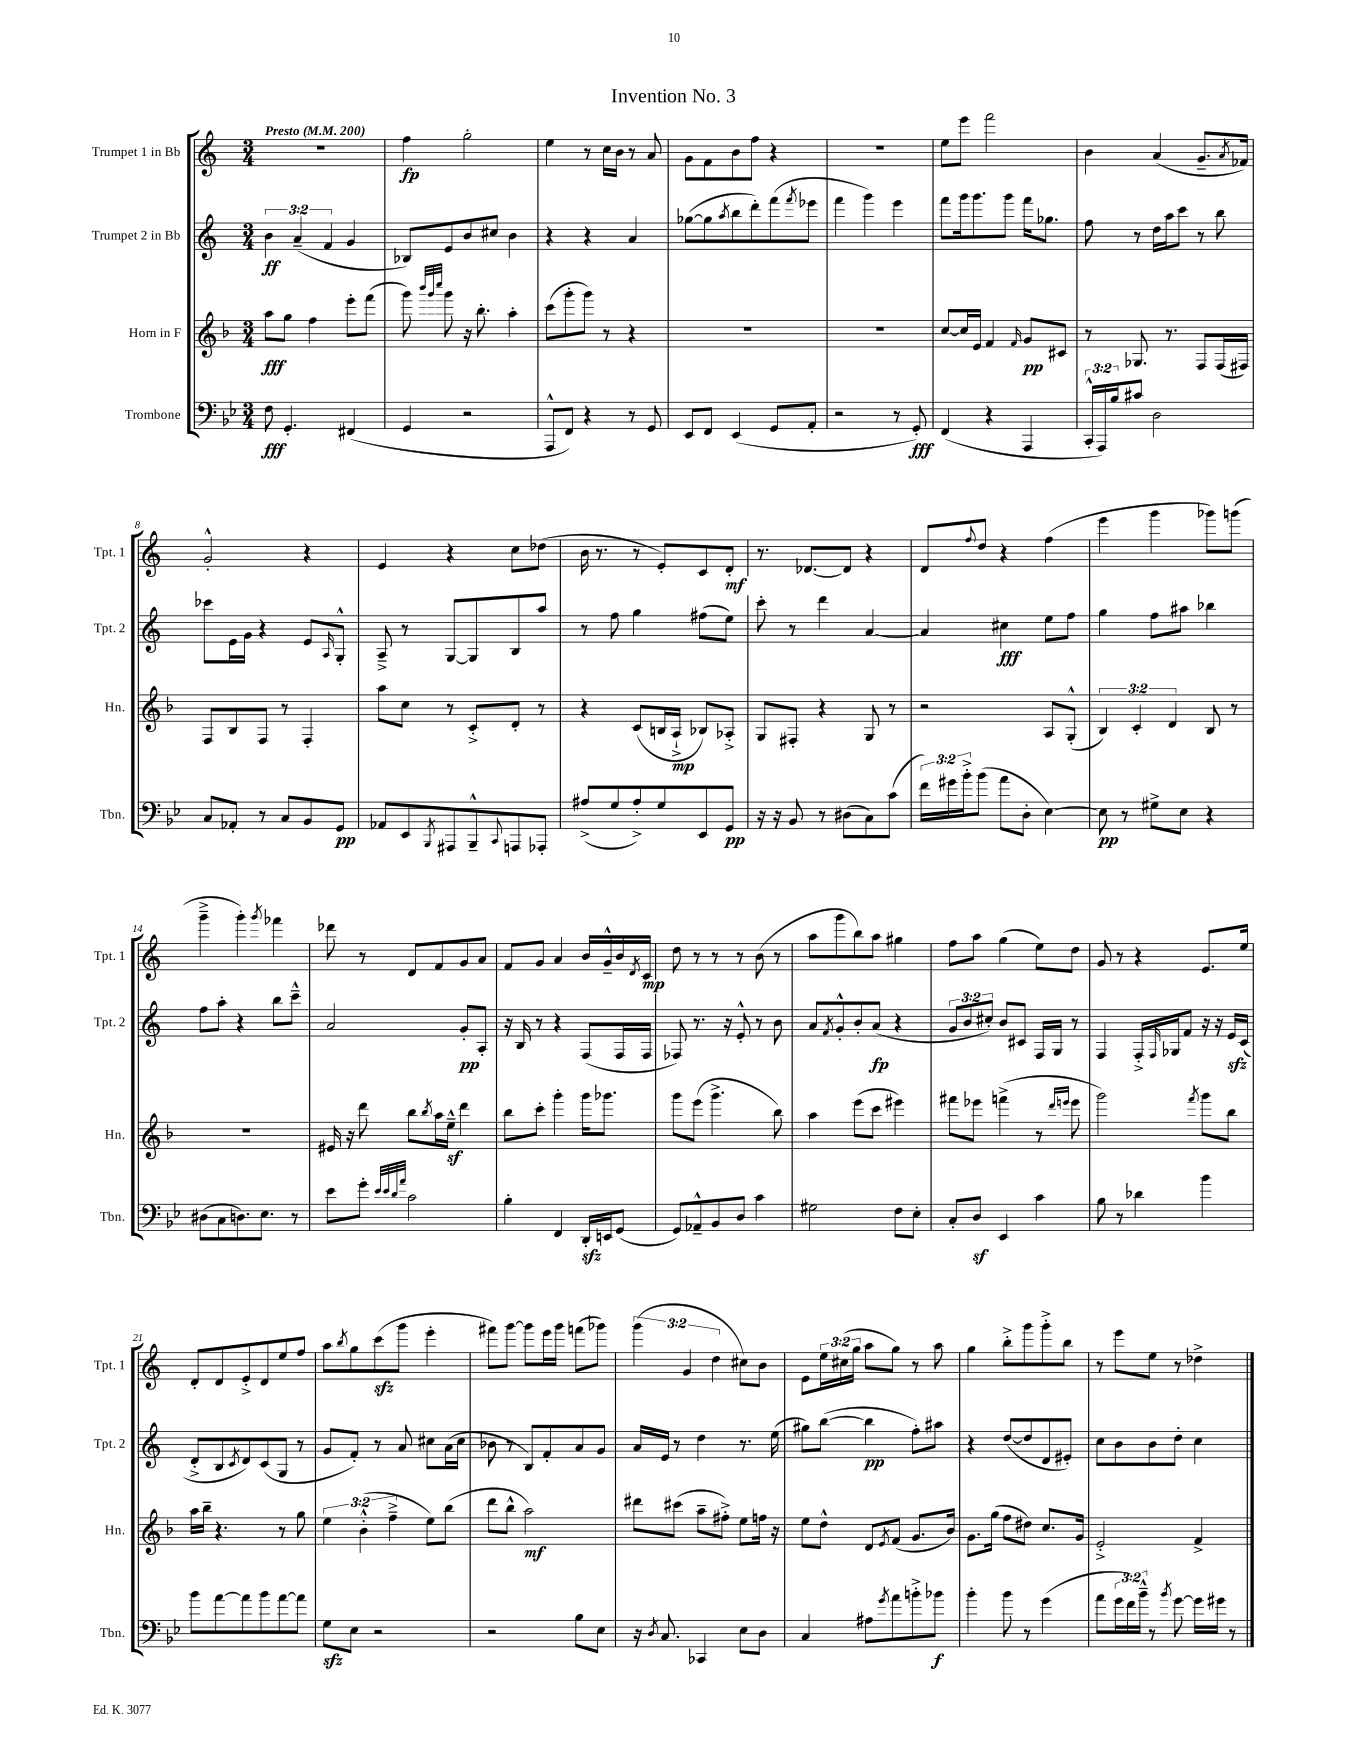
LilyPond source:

\header { title = "Invention No. 3" }
<<
\new StaffGroup <<
\new Staff = "s0" \with { instrumentName = "Trumpet 1 in Bb" shortInstrumentName = "Tpt. 1" } {
    \clef treble \key c \major \numericTimeSignature \time 3/4 \override Staff.TupletNumber.text = #tuplet-number::calc-fraction-text \tempo "Presto" 4 = 200
    R2. |
    f''4\fp g''2-. |
    e''4 r8 c''16 b'16 r8 a'8 |
    g'8 f'8 b'8 f''8 r4 |
    R2. |
    e''8 e'''8 f'''2 |
    b'4 a'4( g'8.-- \acciaccatura { a'8 } fes'16) |
    g'2-.-^ r4 |
    e'4 r4 c''8 des''8( |
    b'16 r8. r8 e'8-.) c'8 d'8-.\mf |
    r8. des'8.~ des'8 r4 |
    d'8 \appoggiatura { f''8 } d''8 r4 f''4( |
    e'''4 g'''4 ges'''8) g'''8( |
    g'''4---> g'''4-.) \acciaccatura { g'''8 } fes'''4 |
    des'''8 r8 d'8 f'8 g'8 a'8 |
    f'8 g'8 a'4 b'16 g'16---^ b'16 \acciaccatura { d'8 } c'16\mp |
    d''8 r8 r8 r8 b'8( r8 |
    a''8 g'''8 b''8) a''8 gis''4 |
    f''8 a''8 g''4( e''8) d''8 |
    g'8 r8 r4 e'8. e''16 |
    d'8-. d'8 e'8-.-> d'8 e''8 f''8 |
    a''8 \acciaccatura { b''8 } g''8 c'''8\sfz( g'''8 e'''4-. |
    fis'''8) g'''8~ g'''8 e'''16 g'''16 f'''8( ges'''8) |
    \tuplet 3/2 { g'''4( g'4 d''4 } cis''8) b'8 |
    e'8 \tuplet 3/2 { e''16 cis''16( g''16 } a''8 g''8) r8 a''8 |
    g''4 b''8-.-> g'''8 g'''8-.-> b''8 |
    r8 e'''8 e''8 r8 des''4-> \bar "|." |
}
\new Staff = "s1" \with { instrumentName = "Trumpet 2 in Bb" shortInstrumentName = "Tpt. 2" } {
    \clef treble \key c \major \numericTimeSignature \time 3/4 \override Staff.TupletNumber.text = #tuplet-number::calc-fraction-text
    \tuplet 3/2 { b'4\ff a'4--( f'4 } g'4 |
    bes8) e'8 b'8 cis''8 b'4 |
    r4 r4 a'4 |
    ges''8~( ges''8 \acciaccatura { a''8 } b''8 d'''8-.) f'''8( \acciaccatura { f'''8 } ees'''8 |
    f'''4 g'''4) e'''4 |
    f'''8 g'''16 g'''8. g'''8 f'''16 ges''8. |
    f''8 r8 d''16 a''16 c'''8 r8 b''8 |
    ces'''8 e'16 g'16 r4 e'8 \grace { a16 } g8-.-^ |
    a8---> r8 g8~ g8 b8 a''8 |
    r8 f''8 g''4 fis''8( e''8) |
    c'''8-. r8 d'''4 a'4~ |
    a'4 cis''4\fff e''8 f''8 |
    g''4 f''8 ais''8 bes''4 |
    f''8 a''8-. r4 b''8 c'''8---^ |
    a'2 g'8-.\pp a8-. |
    r16 b16 r8 r4 f8( f16 f16 |
    fes8) r8. r16 e'8-.-^ r8 b'8 |
    a'8 \acciaccatura { f'8 } g'8-.-^ b'8-. a'8\fp( r4 |
    \tuplet 3/2 { g'8 b'8 cis''8-.) } b'8 cis'8 f16 g16 r8 |
    f4 f16-.-> \grace { f16 } ges16 f'8 r16 r16 e'16\sfz c'16( |
    d'8-.-> b8 \acciaccatura { c'8 } d'8) c'8( g8 r8 |
    g'8 f'8-.) r8 a'8 cis''8 a'16( cis''16 |
    bes'8 r8 b8) f'8-. a'8 g'8 |
    a'16 e'16 r8 d''4 r8. e''16( |
    gis''8) b''8~( b''4\pp f''8-.) ais''8 |
    r4 d''8~( d''8 d'8 eis'8-.) |
    c''8 b'8 b'8 d''8-. c''4 \bar "|." |
}
\new Staff = "s2" \with { instrumentName = "Horn in F" shortInstrumentName = "Hn." } {
    \clef treble \key f \major \numericTimeSignature \time 3/4 \override Staff.TupletNumber.text = #tuplet-number::calc-fraction-text
    a''8\fff g''8 f''4 e'''8-. f'''8( |
    g'''8) \grace { bes'''32 g'''32 c''''32 } g'''8 r16 bes''8.-. a''4-. |
    c'''8( g'''8-. g'''8) r8 r4 |
    R2. |
    R2. |
    c''8~ c''16 e'16 f'4 \grace { f'16 } g'8\pp cis'8 |
    r8 ges8. r8. f8 f16( fis16) |
    f8 bes8 f8 r8 f4-. |
    a''8 c''8 r8 c'8-.-> d'8-. r8 |
    r4 c'8( b16 a16-!->\mp bes8) aes8-.-> |
    g8 fis8-. r4 g8 r8 |
    r2 a8 g8-.-^( |
    \tuplet 3/2 { bes4) c'4-. d'4 } bes8 r8 |
    R2. |
    eis'16 r16 d'''8 bes''8 \acciaccatura { bes''8 } a''16 e''16---^\sf d'''4 |
    bes''8 c'''8-. g'''4-. g'''16 ges'''8. |
    g'''8 e'''8( g'''4.-> bes''8) |
    a''4 e'''8( c'''8 eis'''4) |
    fis'''8 ees'''8 f'''4->( r8 \grace { d'''16 e'''16 } e'''8 |
    g'''2) \acciaccatura { f'''8 } g'''8 bes''8 |
    a''16 bes''16-- r4. r8 g''8 |
    \tuplet 3/2 { e''4 bes'4-.-^( f''4---> } e''8) bes''8( |
    d'''8 bes''8-^ a''2\mf) |
    dis'''8 cis'''8( a''8-- fis''8-.->) e''8 f''16 r16 |
    e''8 d''8-^ d'8 \acciaccatura { e'8 } f'8( g'8. bes'16) |
    g'8. g''16( f''8 dis''8) c''8. g'16 |
    e'2-.-> f'4-> \bar "|." |
}
\new Staff = "s3" \with { instrumentName = "Trombone" shortInstrumentName = "Tbn." } {
    \clef bass \key bes \major \numericTimeSignature \time 3/4 \override Staff.TupletNumber.text = #tuplet-number::calc-fraction-text
    f8\fff g,4.-. fis,4( |
    g,4 r2 |
    a,,8-^ f,8) r4 r8 g,8 |
    ees,8 f,8 ees,4( g,8 a,8-. |
    r2 r8 g,8-.\fff) |
    f,4( r4 a,,4 |
    \tuplet 3/2 { c,16-.-^ a,,16) bes16 } cis'8 d2 |
    c8 aes,8-. r8 c8 bes,8 g,8\pp |
    aes,8 ees,8 \acciaccatura { bes,,8 } ais,,8 bes,,8---^ \appoggiatura { c,8 } a,,8 aes,,8-. |
    ais8->( g8 ais8-.->) g8 ees,8 g,8\pp |
    r16 r16 bes,8 r8 dis8( c8) c'8( |
    \tuplet 3/2 { f'16) gis'16 bes'16-.-> } bes'8( a'8 d8-. ees4~) |
    ees8\pp r8 gis8-> ees8 r4 |
    dis8( c8 d8.) ees8. r8 |
    ees'8 g'8-. \grace { ees'32 ees'32 d'32 a'32 } c'2 |
    bes4-. f,4 d,16-.\sfz e,16 g,8( |
    g,8) aes,8---^ bes,8 d8 c'4 |
    gis2 f8 ees8-. |
    c8-. d8\sf ees,4 c'4 |
    bes8 r8 des'4 bes'4 |
    bes'8 a'8~ a'8 bes'8 a'8~ a'8 |
    g8\sfz ees8 r2 |
    r2 bes8 ees8 |
    r16 \acciaccatura { d8 } c8. ces,4 ees8 d8 |
    c4 ais8 \acciaccatura { g'8 } a'8 b'8-.-> bes'8\f |
    bes'4-. bes'8 r8 g'4( |
    a'8 \tuplet 3/2 { g'16 f'16) bes'16---^ } r8 \acciaccatura { bes'8 } g'8~ g'16 gis'16 r8 \bar "|." |
}
>>
>>
